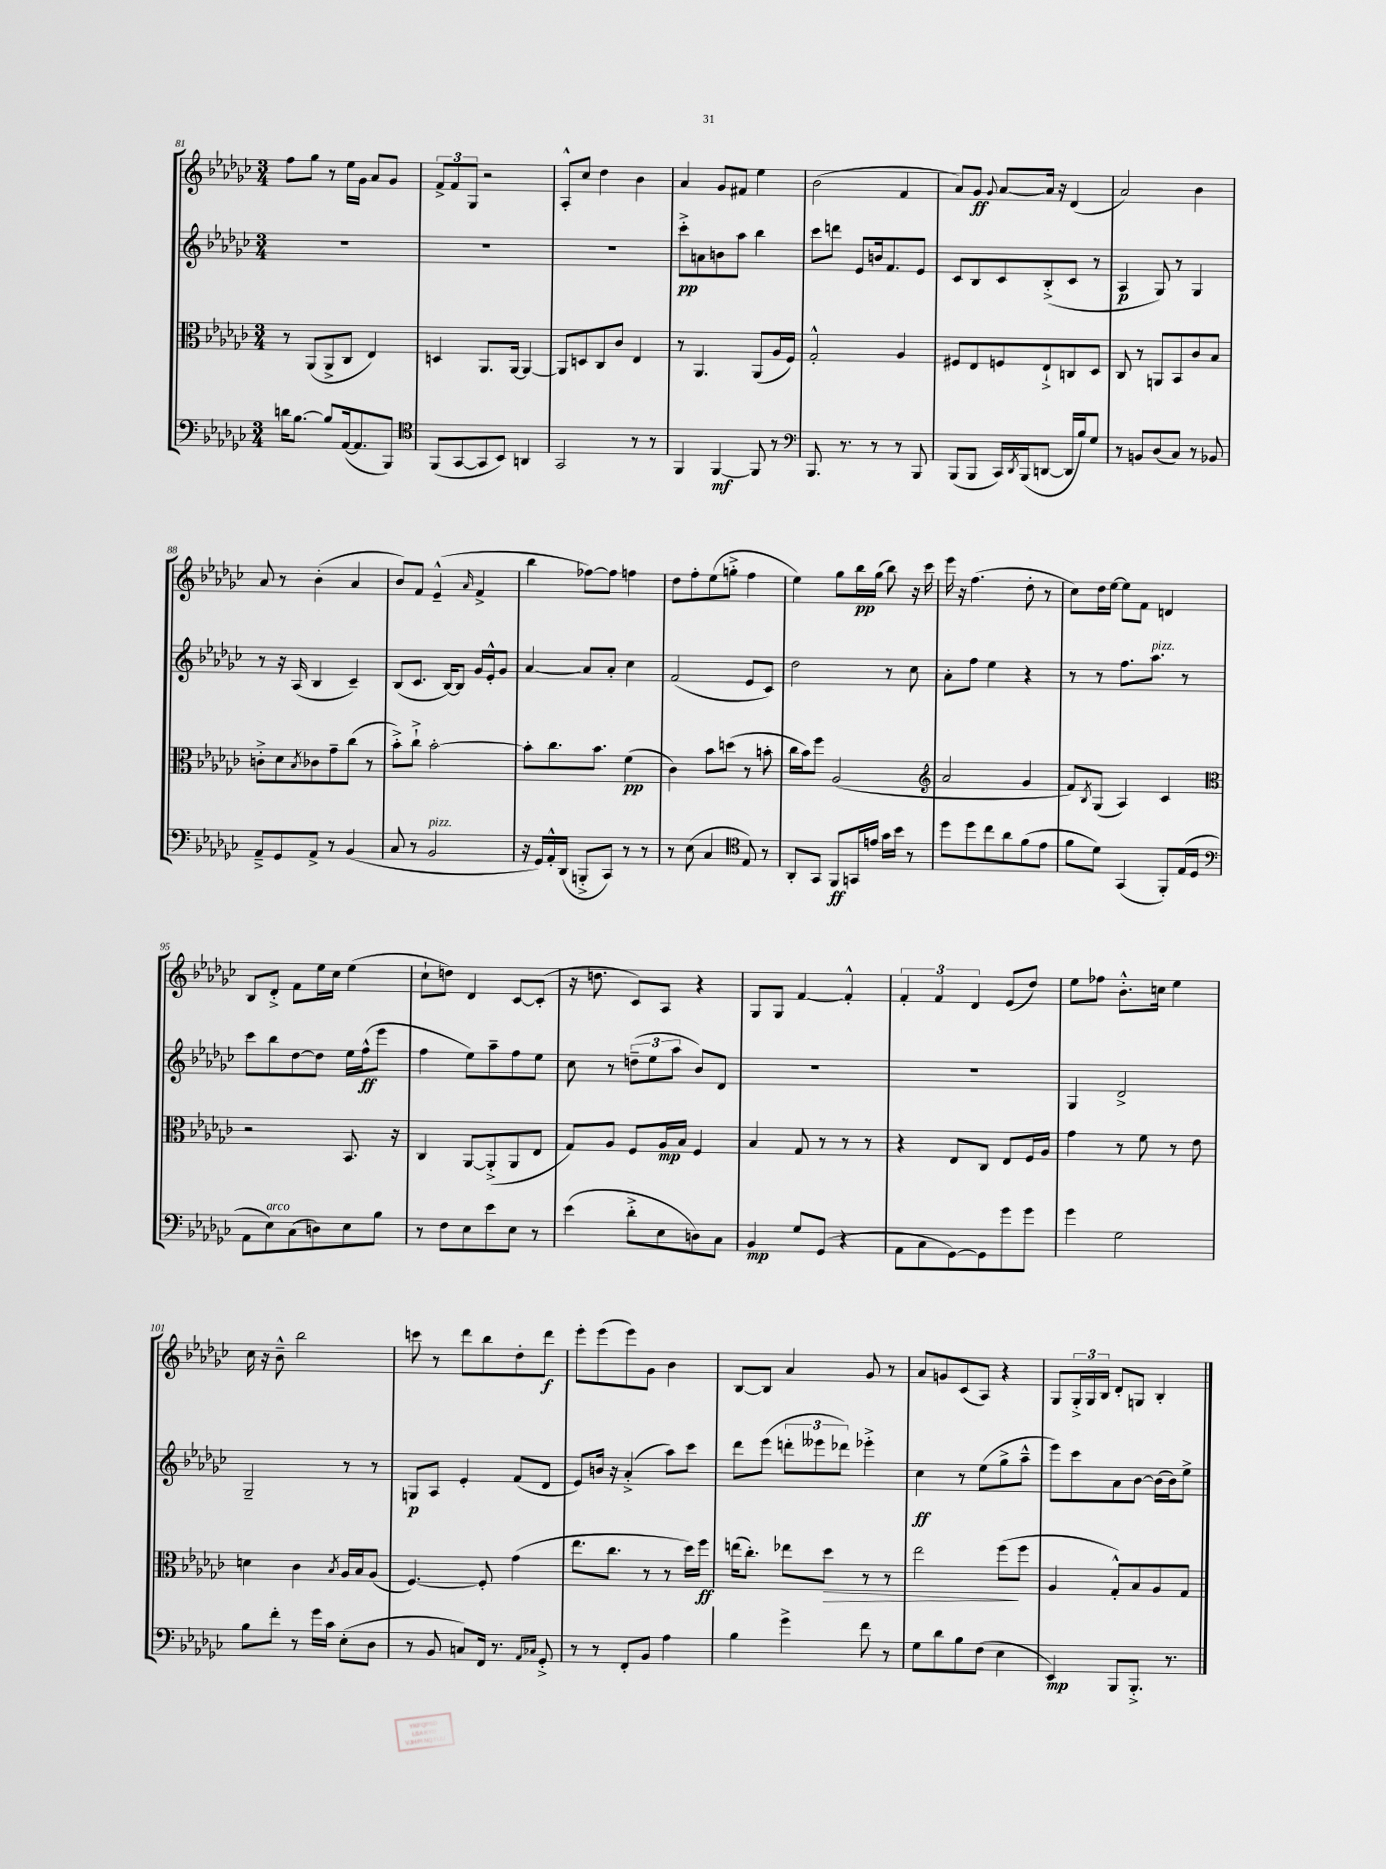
<<
\new StaffGroup <<
\new Staff = "s0" {
    \clef treble \key ges \major \numericTimeSignature \time 3/4
    f''8 ges''8 r8 ees''16 ges'16 aes'8 ges'8 |
    \tuplet 3/2 { f'8-> f'8 ges8 } r2 |
    aes8-.-^ ces''8 des''4 bes'4 |
    aes'4 ges'8 fis'8 ees''4 |
    bes'2( f'4 |
    aes'8) ges'8\ff \appoggiatura { ges'8 } aes'8~ aes'16 r16 des'4( |
    aes'2) bes'4 |
    aes'8 r8 bes'4-.( aes'4 |
    bes'8) f'8 ees'4---^( \grace { aes'16 } f'4-> |
    bes''4 fes''8~) fes''8 f''4 |
    des''8 f''8-. ees''8( g''8-.-> f''4 |
    ees''4) ges''8 bes''16\pp ges''16( bes''8) r16 ces'''16 |
    ees'''16 r16 f''4.( des''8-. r8 |
    ces''8) des''16 ees''16~ ees''8 f'8 d'4 |
    bes8 des'8-.-> f'8 ees''16 ces''16 ees''4( |
    ces''8-! d''8) des'4 ces'8~ ces'8-.( |
    r16 d''8. ces'8) aes8 r4 |
    ges8 ges8 f'4~ f'4-.-^ |
    \tuplet 3/2 { f'4-. f'4 des'4 } ees'8( des''8) |
    ees''8 fes''8 bes'8.-.-^ c''16 ees''4 |
    ces''16 r16 bes'8---^ bes''2 |
    c'''8 r8 des'''8 bes''8 des''8-. des'''8\f |
    ees'''8-. ees'''8( ees'''8) ges'8 bes'4 |
    bes8~ bes8 aes'4 ges'8 r8 |
    aes'8 g'8 ces'8( aes8) r4 |
    ges8 \tuplet 3/2 { ges16-.-> ges16 bes16 } des'8-. g8 bes4-. \bar "|." |
}
\new Staff = "s1" {
    \clef treble \key ges \major \numericTimeSignature \time 3/4
    R2. |
    R2. |
    R2. |
    ces'''8-.->\pp a'8 b'8 aes''8 bes''4 |
    ces'''8 d'''8 ees'8 b'16 f'8. ees'8 |
    ces'8 bes8 ces'8 bes8-.->( ces'8 r8 |
    aes4\p ges8) r8 ges4 |
    r8 r16 aes16( bes4 ces'4--) |
    bes8( ces'8. bes16~) bes8 ges'16 ees'16-.-^ ges'8 |
    aes'4~ aes'8 aes'8-. ces''4 |
    f'2( ees'8 ces'8) |
    des''2 r8 ces''8 |
    aes'8-. f''8 ees''4 r4 |
    r8 r8 f''8. aes''8.^\markup { \italic "pizz." } r8 |
    ces'''8 bes''8 des''8~ des''8 ees''16 f''16-^\ff( ees'''8 |
    f''4 ees''8) aes''8-- f''8 ees''8 |
    ces''8 r8 \tuplet 3/2 { d''8--( ees''8 aes''8 } bes'8) des'8 |
    R2. |
    R2. |
    ges4 des'2-> |
    ges2-- r8 r8 |
    g8\p aes8 ees'4-. f'8( des'8 |
    ees'8) b'16 r16 aes'4-.->( aes''8) ces'''8 |
    des'''8 ees'''8( \tuplet 3/2 { d'''8-. eeses'''8 des'''8) } ees'''4-.-> |
    ces''4\ff r8 ees''8( ges''8-> aes''8---^ |
    ees'''8) ces'''8 aes'8 bes'8~ bes'16( bes'16) ees''8-> \bar "|." |
}
\new Staff = "s2" {
    \clef alto \key ges \major \numericTimeSignature \time 3/4
    r8 aes,8( aes,8-> ces8 ees4) |
    d4 aes,8. aes,16~ aes,4~ |
    aes,8 d8 ces8 ces'8 ees4 |
    r8 aes,4. aes,8( aes16 f16) |
    ges2-.-^ aes4 |
    fis8 ees8 f8 ees8-!-> c8 des8 |
    ces8 r8 a,8 bes,8 ces'8 bes8 |
    c'8-.-> des'8 \acciaccatura { bes8 } ces'8 ges'8-- ces''8( r8 |
    bes'8-.->) ces''8-!-> bes'2~-. |
    bes'8-. ces''8. bes'8. f'4\pp( |
    ces'4) bes'8 d''8( r8 b'8-. |
    ces''16 bes'16) f''8 aes2( |
    \clef treble aes'2 ges'4 |
    f'8) \acciaccatura { bes8 } ges8( aes4) ces'4 |
    \clef alto r2 bes,8. r16 |
    ces4 aes,8~ aes,8-.->( aes,8 ees8 |
    ges8) aes8 f8 aes16\mp bes16 f4 |
    bes4 ges8 r8 r8 r8 |
    r4 ees8 ces8 ees8 f16 aes16 |
    ges'4 r8 f'8 r8 ees'8 |
    d'4 ces'4 \acciaccatura { bes8 } aes16 bes16 aes8( |
    f4.~) f8-. ges'4( |
    ees''8. ces''8. r8 r8 des''16) f''16\ff |
    e''16( ces''8.-.) ees''8 des''8\> r8 r8 |
    ees''2 f''8\!( f''8 |
    aes4 ges8-.-^) bes8 aes8 ges8 \bar "|." |
}
\new Staff = "s3" {
    \clef bass \key ges \major \numericTimeSignature \time 3/4
    d'16 bes8.~ bes8 aes,16~( aes,8. bes,,8) |
    \clef tenor f,8( ges,8~ ges,8 bes,8) a,4 |
    ges,2 r8 r8 |
    f,4 f,4~\mf f,8 r8 |
    \clef bass bes,,8. r8. r8 r8 bes,,8 |
    bes,,8( bes,,8 ces,16) \acciaccatura { des,8 } bes,,16( d,8~ d,16 bes16) ges8 |
    r8 b,8 des8( ces8) r8 bes,8 |
    aes,8---> ges,8 aes,8-> r8 bes,4( |
    ces8 r8 bes,2^\markup { \italic "pizz." } |
    r16 ges,16) aes,16-.-^ des,16( b,,8-.-> ces,8) r8 r8 |
    r8 ees8( ces4 \clef tenor ees8) r8 |
    aes,8-. ges,8 f,8\ff g,16 e'16 ges'16 bes'16 r8 |
    des''8 des''8 ces''8 aes'8 f'8( ees'8 |
    f'8 des'8) ges,4( f,8-.) ees16( des16 |
    \clef bass aes,8 ees8^\markup { \italic "arco" }) ces8( d8) ees8 bes8 |
    r8 f8 ees8 ees'8 ees8 r8 |
    ees'4( des'8-.-> ees8 d8) ces8 |
    bes,4\mp ges8 ges,8( r4 |
    aes,8 ces8 ges,8~) ges,8 ges'8 ges'8 |
    ges'4 ges2 |
    bes8 f'8-. r8 ges'16 ces'16 ees8-.( des8 |
    r8 bes,8 c8) f,16 r8. \grace { aes,16 ces16 } ges,8-.-> |
    r8 r8 f,8-. bes,8 aes4 |
    bes4 ges'4-> f'8 r8 |
    ges8 des'8 bes8 f8( ees4 |
    ees,4\mp) bes,,8 bes,,8.-.-> r8. \bar "|." |
}
>>
>>
\layout { \context { \Score currentBarNumber = #81 } }
